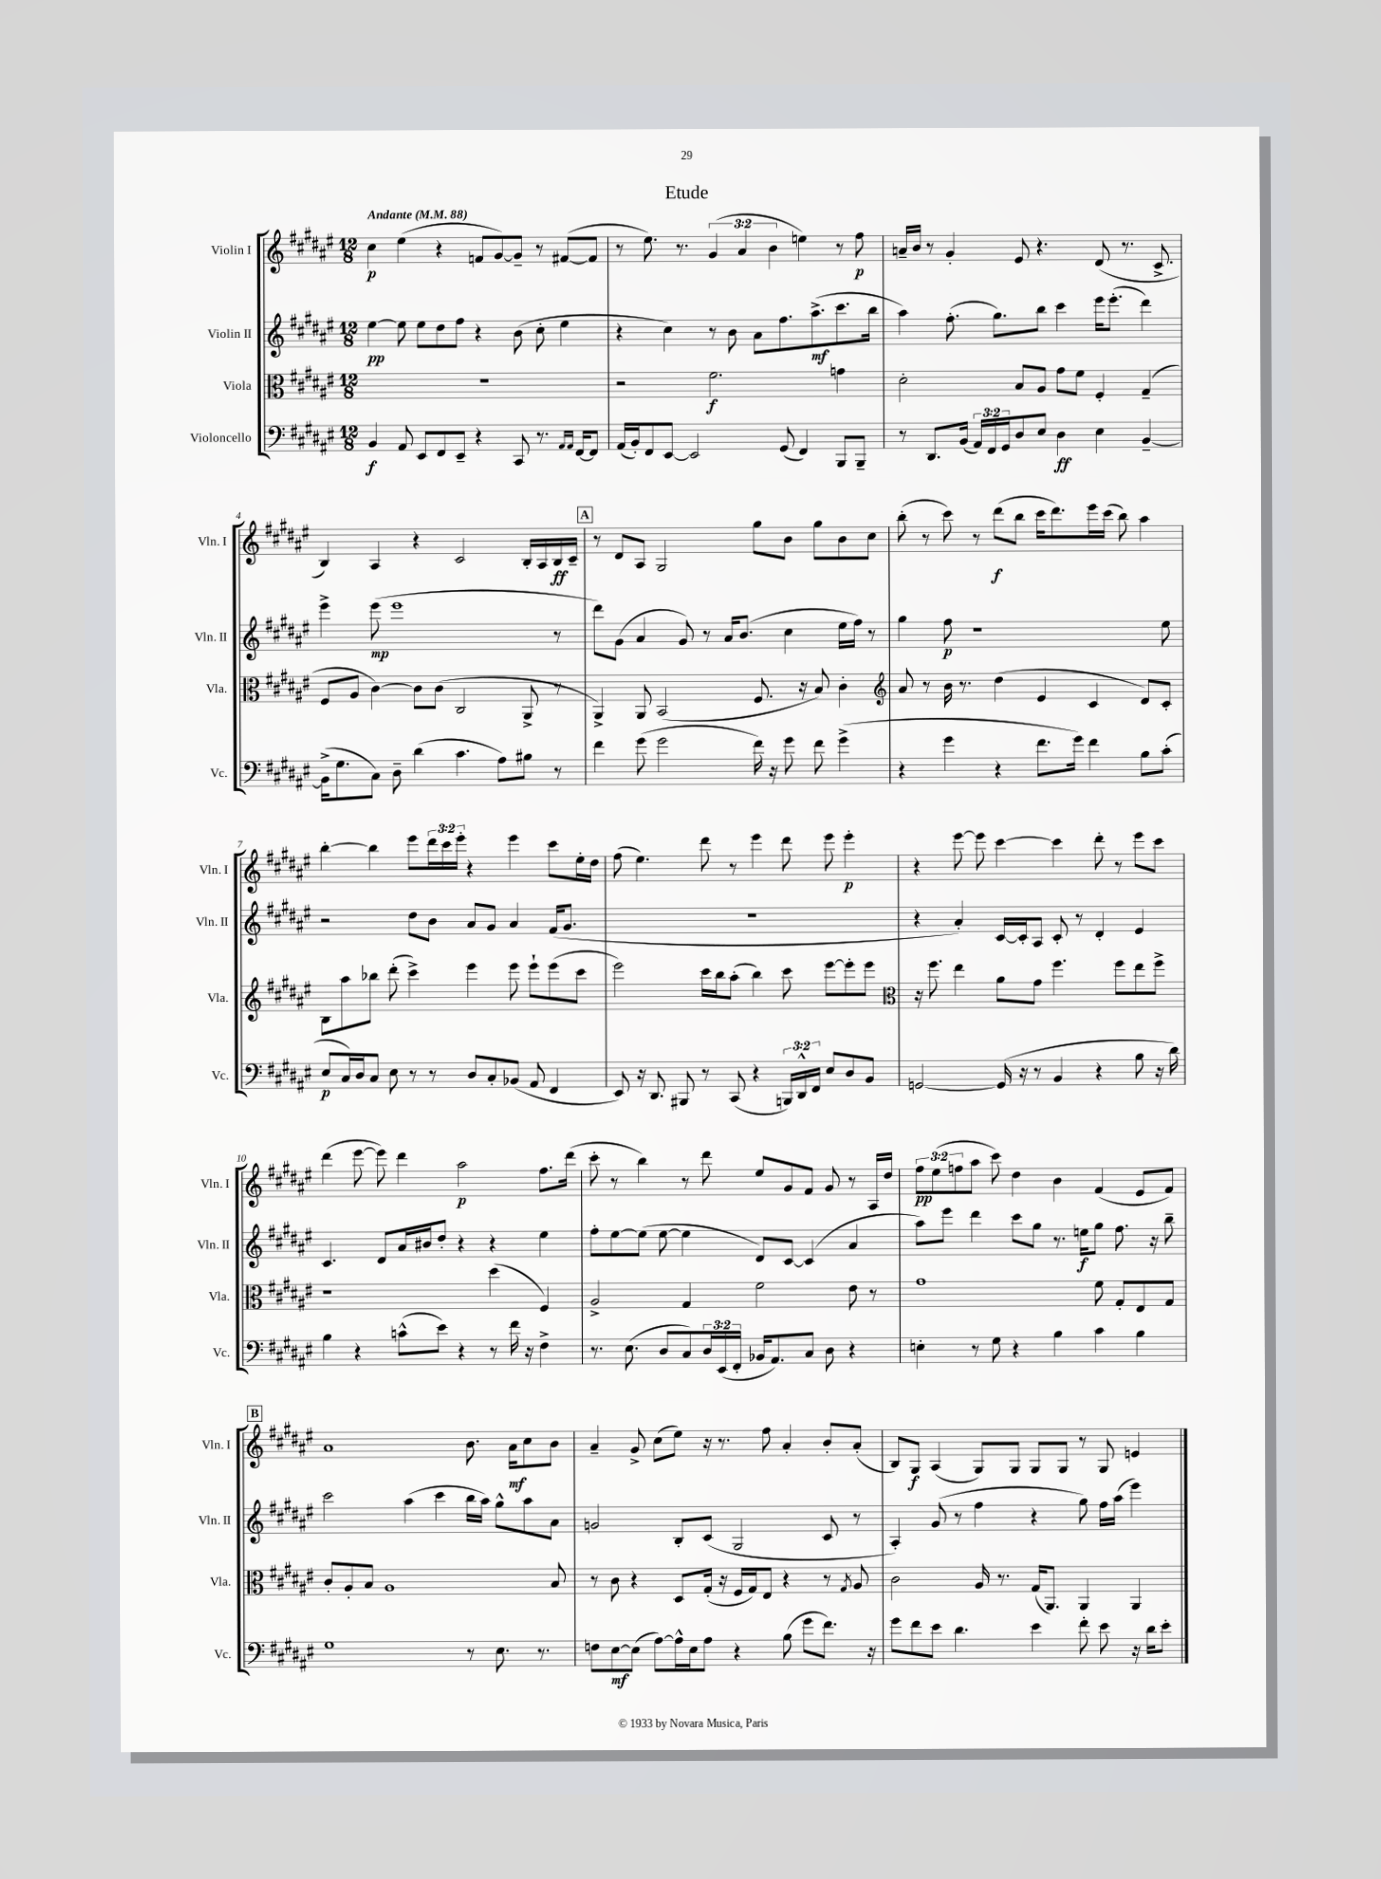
\header { title = "Etude" }
<<
\new StaffGroup <<
\new Staff = "s0" \with { instrumentName = "Violin I" shortInstrumentName = "Vln. I" } {
    \clef treble \key fis \major \numericTimeSignature \time 12/8 \override Staff.TupletNumber.text = #tuplet-number::calc-fraction-text \tempo "Andante" 4 = 88
    cis''4\p eis''4( r4 f'8 gis'8~) gis'8-- r8 fis'8~( fis'8 |
    r8 eis''8.) r8. \tuplet 3/2 { gis'4( ais'4 b'4 } e''4) r8 fis''8\p |
    a'16-- b'16 r8 gis'4-. eis'8 r4. dis'8( r8. cis'8.-> |
    b4) ais4 r4 cis'2 b16-. ais16 b16\ff cis'16-- |
    \mark \markup { \box "A" } r8 dis'8 ais8 gis2 gis''8 b'8 gis''8 b'8 cis''8 |
    b''8-.( r8 cis'''8) r8 dis'''8\f( b''8 cis'''16 dis'''8.) eis'''16 cis'''16( b''8) ais''4 |
    b''4~-. b''4 eis'''8 \tuplet 3/2 { dis'''16 cis'''16 eis'''16-. } r4 eis'''4 cis'''8 eis''16-. dis''16 |
    fis''8( eis''4.) dis'''8 r8 eis'''4 dis'''8 eis'''8 eis'''4-.\p |
    r4 eis'''8~ eis'''8 cis'''4~ cis'''4 dis'''8-. r8 eis'''8 cis'''8 |
    dis'''4( eis'''8~ eis'''8) dis'''4 ais''2\p fis''8. dis'''16( |
    cis'''8-. r8 b''4) r8 dis'''8 eis''8 gis'8 fis'8 gis'8 r8 ais16 dis''16 |
    \tuplet 3/2 { fis''8\pp eis''8( f''8 } ais''8 cis'''8) dis''4 b'4 fis'4( eis'8 fis'8) |
    \mark \markup { \box "B" } ais'1 b'8. ais'16\mf cis''8 b'8 |
    ais'4-- gis'8-> cis''8( eis''8) r16 r8. fis''8 ais'4-. b'8-. ais'8-.( |
    b8) gis8\f ais4( gis8) gis8 gis8 gis8 r8 gis8 e'4 \bar "|." |
}
\new Staff = "s1" \with { instrumentName = "Violin II" shortInstrumentName = "Vln. II" } {
    \clef treble \key fis \major \numericTimeSignature \time 12/8
    eis''4~\pp eis''8 eis''8 dis''8 fis''8 r4 b'8( cis''8-. eis''4 |
    r4 cis''4) r8 b'8 ais'8 fis''8. ais''8.->\mf( cis'''8. b''16 |
    ais''4) fis''8.-.( gis''8.) b''8 cis'''4 eis'''16 eis'''8.-.( dis'''4) |
    eis'''4-> eis'''8\mp( eis'''1 r8 |
    \mark \markup { \box "A" } dis'''8) gis'8( ais'4 gis'8) r8 ais'16 b'8.( cis''4 eis''16 fis''16) r8 |
    gis''4 fis''8\p r1 eis''8 |
    r2 dis''8 b'8 ais'8 gis'8 ais'4 fis'16( gis'8. |
    R1. |
    r4 ais'4-.) cis'16~ cis'16-. ais8 cis'8-. r8 dis'4-. eis'4 |
    cis'4. dis'8 ais'16 bis'16 dis''8-. r4 r4 eis''4 |
    fis''8-. eis''8~ eis''8( eis''8~ eis''4 dis'8) cis'8~ cis'4( ais'4 |
    ais''8) eis'''8 dis'''4 cis'''8 gis''8 r8. e''16\f gis''8 fis''8. r16 b''8-- |
    \mark \markup { \box "B" } cis'''2 ais''4( cis'''4 b''16 ais''16) gis''8-^ ais''8 ais'8 |
    g'2 b8-. cis'8( gis2 cis'8 r8 |
    ais4-.) gis'8( r8 fis''4 r4 gis''8) fis''16 ais''16( eis'''4) \bar "|." |
}
\new Staff = "s2" \with { instrumentName = "Viola" shortInstrumentName = "Vla." } {
    \clef alto \key fis \major \numericTimeSignature \time 12/8
    R1. |
    r2 fis'2.\f g'4 |
    dis'2-. b8 ais8 gis'8 fis'8 fis4-. gis4--( |
    fis8 ais8 cis'4~) cis'8 cis'8( cis2 ais,8-> r8 |
    \mark \markup { \box "A" } ais,4->) ais,8 b,2( fis8. r16 b8) cis'4-. |
    \clef treble ais'8 r8 b'16 r8. dis''4( eis'4 cis'4 dis'8) cis'8-. |
    b8 ais''8 bes''8 dis'''8-.( cis'''4->) eis'''4 eis'''8 eis'''8-! eis'''8( cis'''8 |
    eis'''2) cis'''16 b''16 ais''8-.( b''4) cis'''8 eis'''8~ eis'''8-. eis'''8 |
    \clef alto r16 fis''8. eis''4 ais'8 gis'8 fis''4. fis''8 eis''8 fis''8-> |
    r1 dis''4( fis4) |
    ais2-> gis4 fis'2 eis'8 r8 |
    gis'1 fis'8 gis8-. eis8 gis8 |
    \mark \markup { \box "B" } cis'8-. ais8-. b8 ais1 b8 |
    r8 cis'8 r4 dis8 gis16-.( r16 fis16 gis16) eis8 r4 r8 \acciaccatura { gis8 } ais8 |
    cis'2 ais16 r8. gis16( ais,8.) ais,4 ais,4 \bar "|." |
}
\new Staff = "s3" \with { instrumentName = "Violoncello" shortInstrumentName = "Vc." } {
    \clef bass \key fis \major \numericTimeSignature \time 12/8 \override Staff.TupletNumber.text = #tuplet-number::calc-fraction-text
    b,4\f ais,8 eis,8 fis,8 eis,8-- r4 cis,8 r8. \grace { ais,16 ais,16 } fis,16~ fis,8 |
    ais,16( b,16-.) fis,8 eis,8~ eis,2 gis,8( fis,4) b,,8 b,,8-- |
    r8 dis,8. b,16( \tuplet 3/2 { ais,16) fis,16 gis,16 } dis8 eis8 dis4\ff eis4 b,4~-- |
    b,16->( gis8. cis8) dis8-- dis'4( cis'4. ais8) bis8 r8 |
    \mark \markup { \box "A" } fis'4 gis'8( gis'2 fis'16) r16 gis'8 fis'8 gis'4->( |
    r4 gis'4 r4 fis'8. gis'16) fis'4 b8 cis'8-.( |
    eis8\p cis16) dis16 cis8 eis8 r8 r8 dis8 cis8-. bes,8( ais,8 fis,4 |
    eis,8) r16 dis,8. bis,,8 r8 cis,8( r4 \tuplet 3/2 { b,,16) dis,16-^ fis,16 } eis8 dis8 b,8 |
    g,2~ g,16( r16 r8 b,4 r4 b8 r16 dis'16) |
    b4 r4 c'8-^( eis'8) r4 r8 fis'16 r16 fis4-> |
    r8. eis8.( dis8 cis8) \tuplet 3/2 { dis16 eis,16( fis,16-. } bes,16 ais,8.) cis8 dis8 r4 |
    e4-. r8 gis8 r4 b4 cis'4 b4 |
    \mark \markup { \box "B" } gis1 r8 eis8. r8. |
    f8 eis8~\mf eis8( ais8~) ais16-^ eis16 ais8 r4 b8( gis'8 fis'8.) r16 |
    gis'8 fis'8 eis'8 dis'4. eis'4 fis'8-. eis'8 r16 dis'16 eis'8-. \bar "|." |
}
>>
>>
